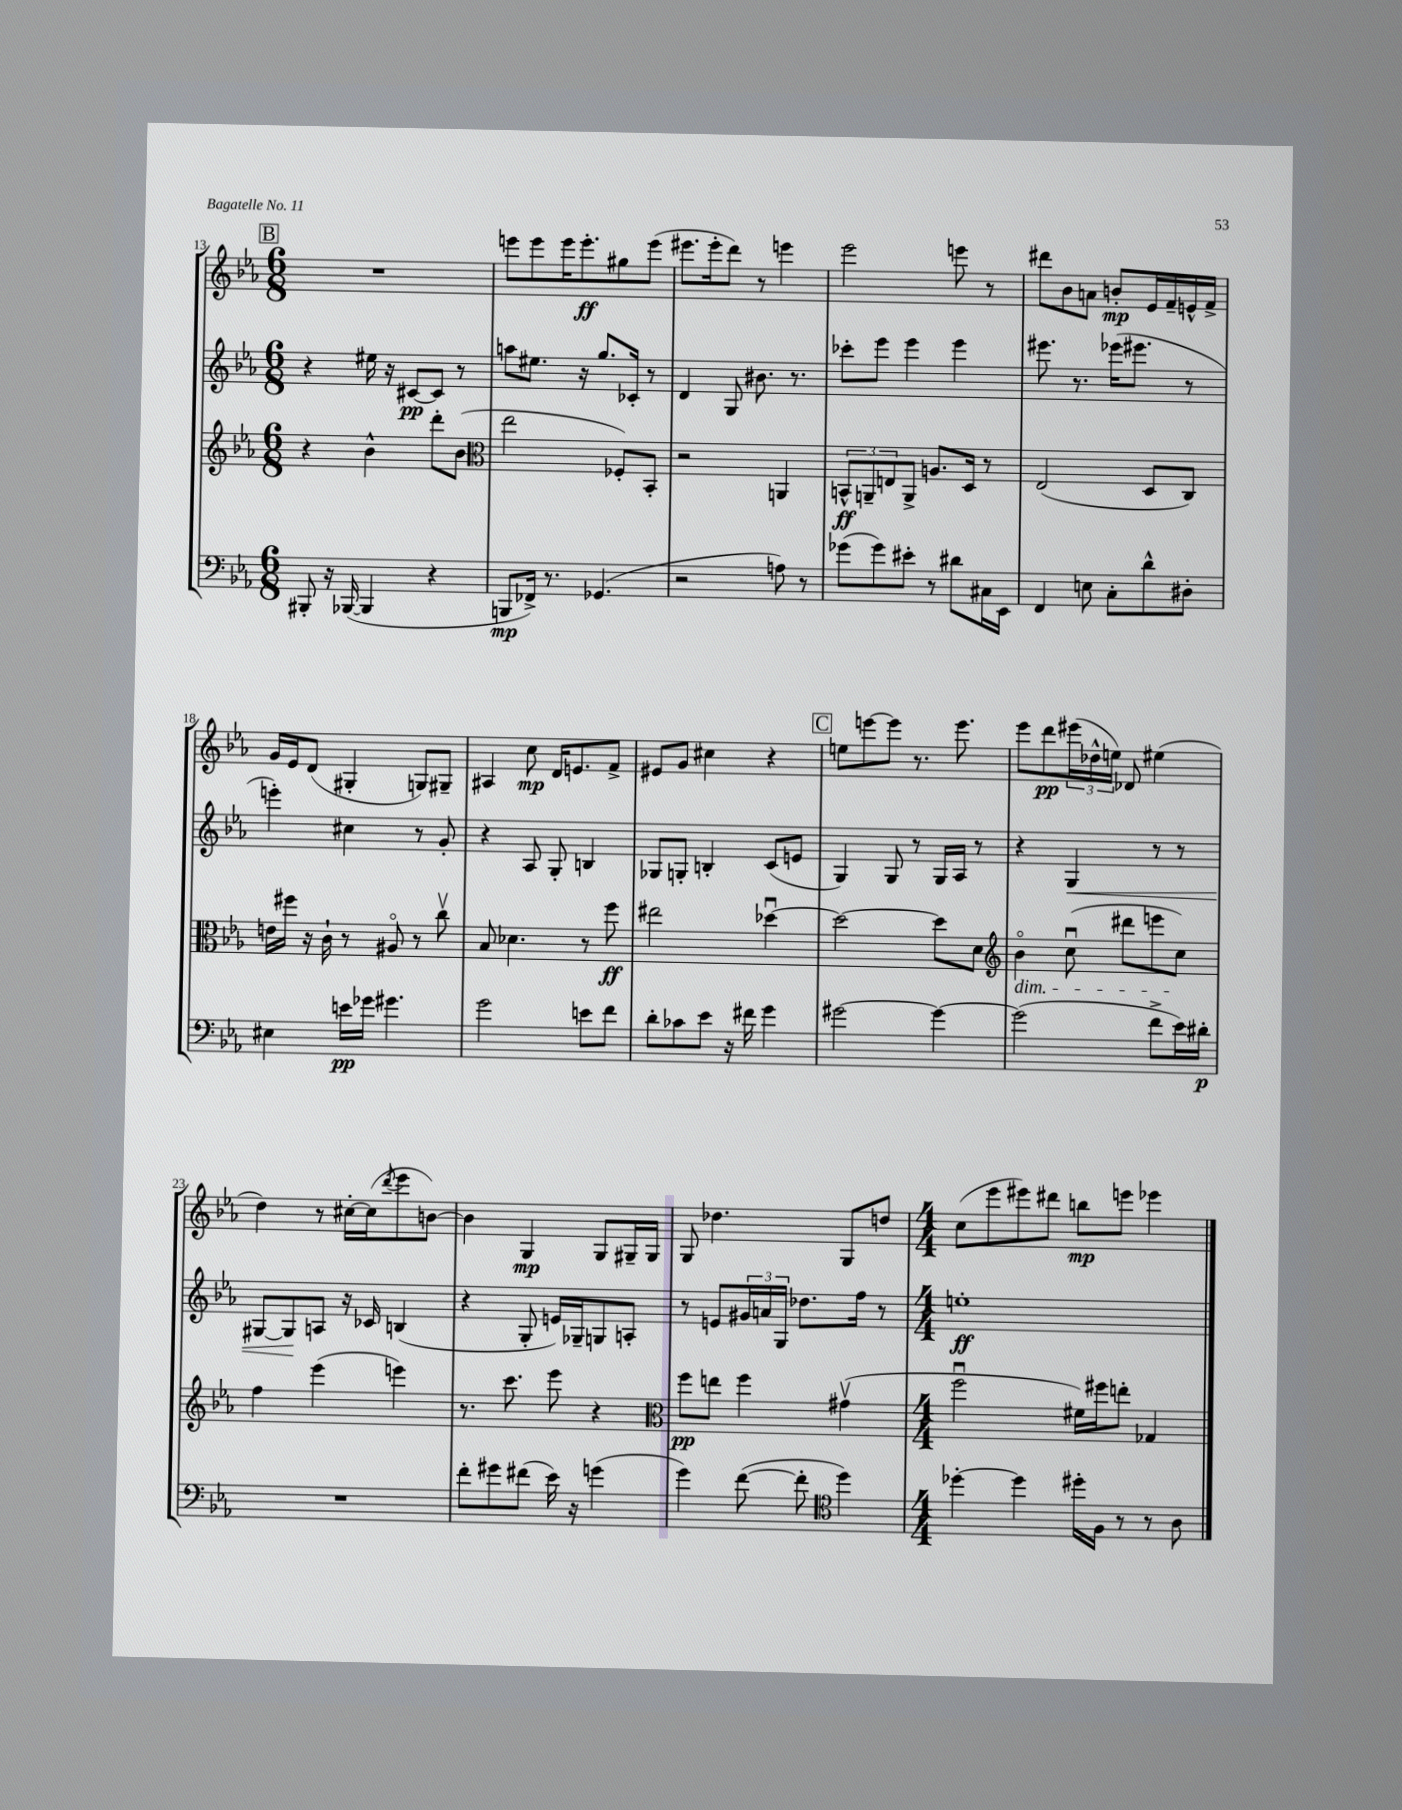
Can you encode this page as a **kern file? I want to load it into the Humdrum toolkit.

**kern	**kern	**kern	**kern
*staff4	*staff3	*staff2	*staff1
*clefF4	*clefG2	*clefG2	*clefG2
*k[b-e-a-]	*k[b-e-a-]	*k[b-e-a-]	*k[b-e-a-]
*M6/8	*M6/8	*M6/8	*M6/8
8BBB#'	4r	4r	2.r
16r	.	.	.
([16BBB-	.	.	.
4BBB-]	4b-^^	16ee#	.
.	.	16r	.
.	.	[8c#	.
4r	8ddd'	8c#]	.
.	(8b-	8r	.
=	=	=	=
*	*clefC3	*	*
8BBB	2ee-	8aa	8eee
16FF-^)	.	8.ee#	8eee
8.r	.	.	.
.	.	.	16eee
.	.	16r	8.eee'
(4.GG-	.	8.gg	.
.	8F-')	.	8gg#
.	.	16c-'	.
.	8BB-'	8r	(8eee
=	=	=	=
2r	2r	4d	8.eee#
.	.	.	16eee#'
.	.	8G	8ddd)
.	.	8.b#	8r
8A)	4AA	.	4eee
.	.	8.r	.
8r	.	.	.
=	=	=	=
(8g-	12BB^^	8ccc-'	2eee-
.	12AA~	.	.
8g-)	.	8eee-	.
.	12E	.	.
8e#'	8AA^	4eee-	.
8r	8.A	.	.
8d#	.	4eee-	8eee
.	16D	.	.
16C#	8r	.	8r
16EE-	.	.	.
=	=	=	=
4FF	(2E-	8.eee#	8ddd#
.	.	.	8b-
.	.	8.r	.
8E	.	.	8a
8C'	.	(16eee-	8b'
.	.	8.eee#	.
8d^^	8D	.	16e-
.	.	.	16f~
8D#'	8C)	8r	16e^^
.	.	.	16f^
=	=	=	=
4E#	16e	4eee')	16g
.	16ff#	.	16e-
.	16r	.	(8d
.	16c`	.	.
16e	8r	4cc#	4G#'
16g-	.	.	.
4.g#	8A#o	.	.
.	8r	8r	8G)
.	8ccv	8g'	8G#~
=	=	=	=
2g	8B-	4r	4A#
.	4.d-	.	.
.	.	8A-	8cc
.	.	8G'	16d
.	.	.	8.e
8e	8r	4B	.
8f	8ff	.	8f^
=	=	=	=
8d'	2ee#	8G-	8e#
8c-	.	8G'	8g
8e-	.	4B'	4cc#
16r	.	.	.
16f#	.	.	.
4g	[4dd-u	(8c	4r
.	.	8e	.
=	=	=	=
[2g#	2dd-_	4G)	8ee
.	.	.	[8eee
.	.	8G	8eee]
.	.	8r	8.r
4g#_	8dd-]	16G	.
.	.	16A-	8.eee
.	8d	8r	.
=	=	=	=
*	*clefG2	*	*
(2g#]	4b-o	4r	8eee-
.	.	.	8ddd
.	(8ccu	4G	(24eee#
.	.	.	24dd-^^
.	.	.	24ee)
.	8ddd#	.	8d-
8f^	8eee	8r	(4ee#
16e-)	8cc)	8r	.
16d#'	.	.	.
=	=	=	=
2.r	4ff	[8G#	4dd)
.	.	8G#]	.
.	(4eee-	8A	8r
.	.	16r	[16cc#'
.	.	16c-	(16cc#]
.	.	.	8qddd
.	4eee)	(4B	8eee-
.	.	.	[8b)
=	=	=	=
8f'	8.r	4r	4b]
8g#	.	.	.
.	8.ccc	.	.
(8f#	.	8G'	4G
16e-)	8eee-	16e)	.
16r	.	16G-~	.
(4g	4r	8G	8G
.	.	8A'	16G#~
.	.	.	16G#
=	=	=	=
*	*clefC3	*	*
4g)	8ff	8r	8G
.	8ee	8e	4.dd-
([8f	4ff	24g#	.
.	.	24a	.
.	.	24G	.
8f']	.	8.dd-	.
*clefC4	*	*	*
4dd)	(4g#v	.	8G
.	.	16ff	.
.	.	8r	8dd
=	=	=	=
*M4/4	*M4/4	*M4/4	*M4/4
[4dd-'	2ffu	1ee'	(8cc
.	.	.	8eee-
4dd-]	.	.	8eee#)
.	.	.	8ddd#
16dd#'	16f#)	.	8bb
16F	16ff#	.	.
8r	8ee'	.	8eee
8r	4G-	.	4eee-
8A-	.	.	.
==	==	==	==
*-	*-	*-	*-
